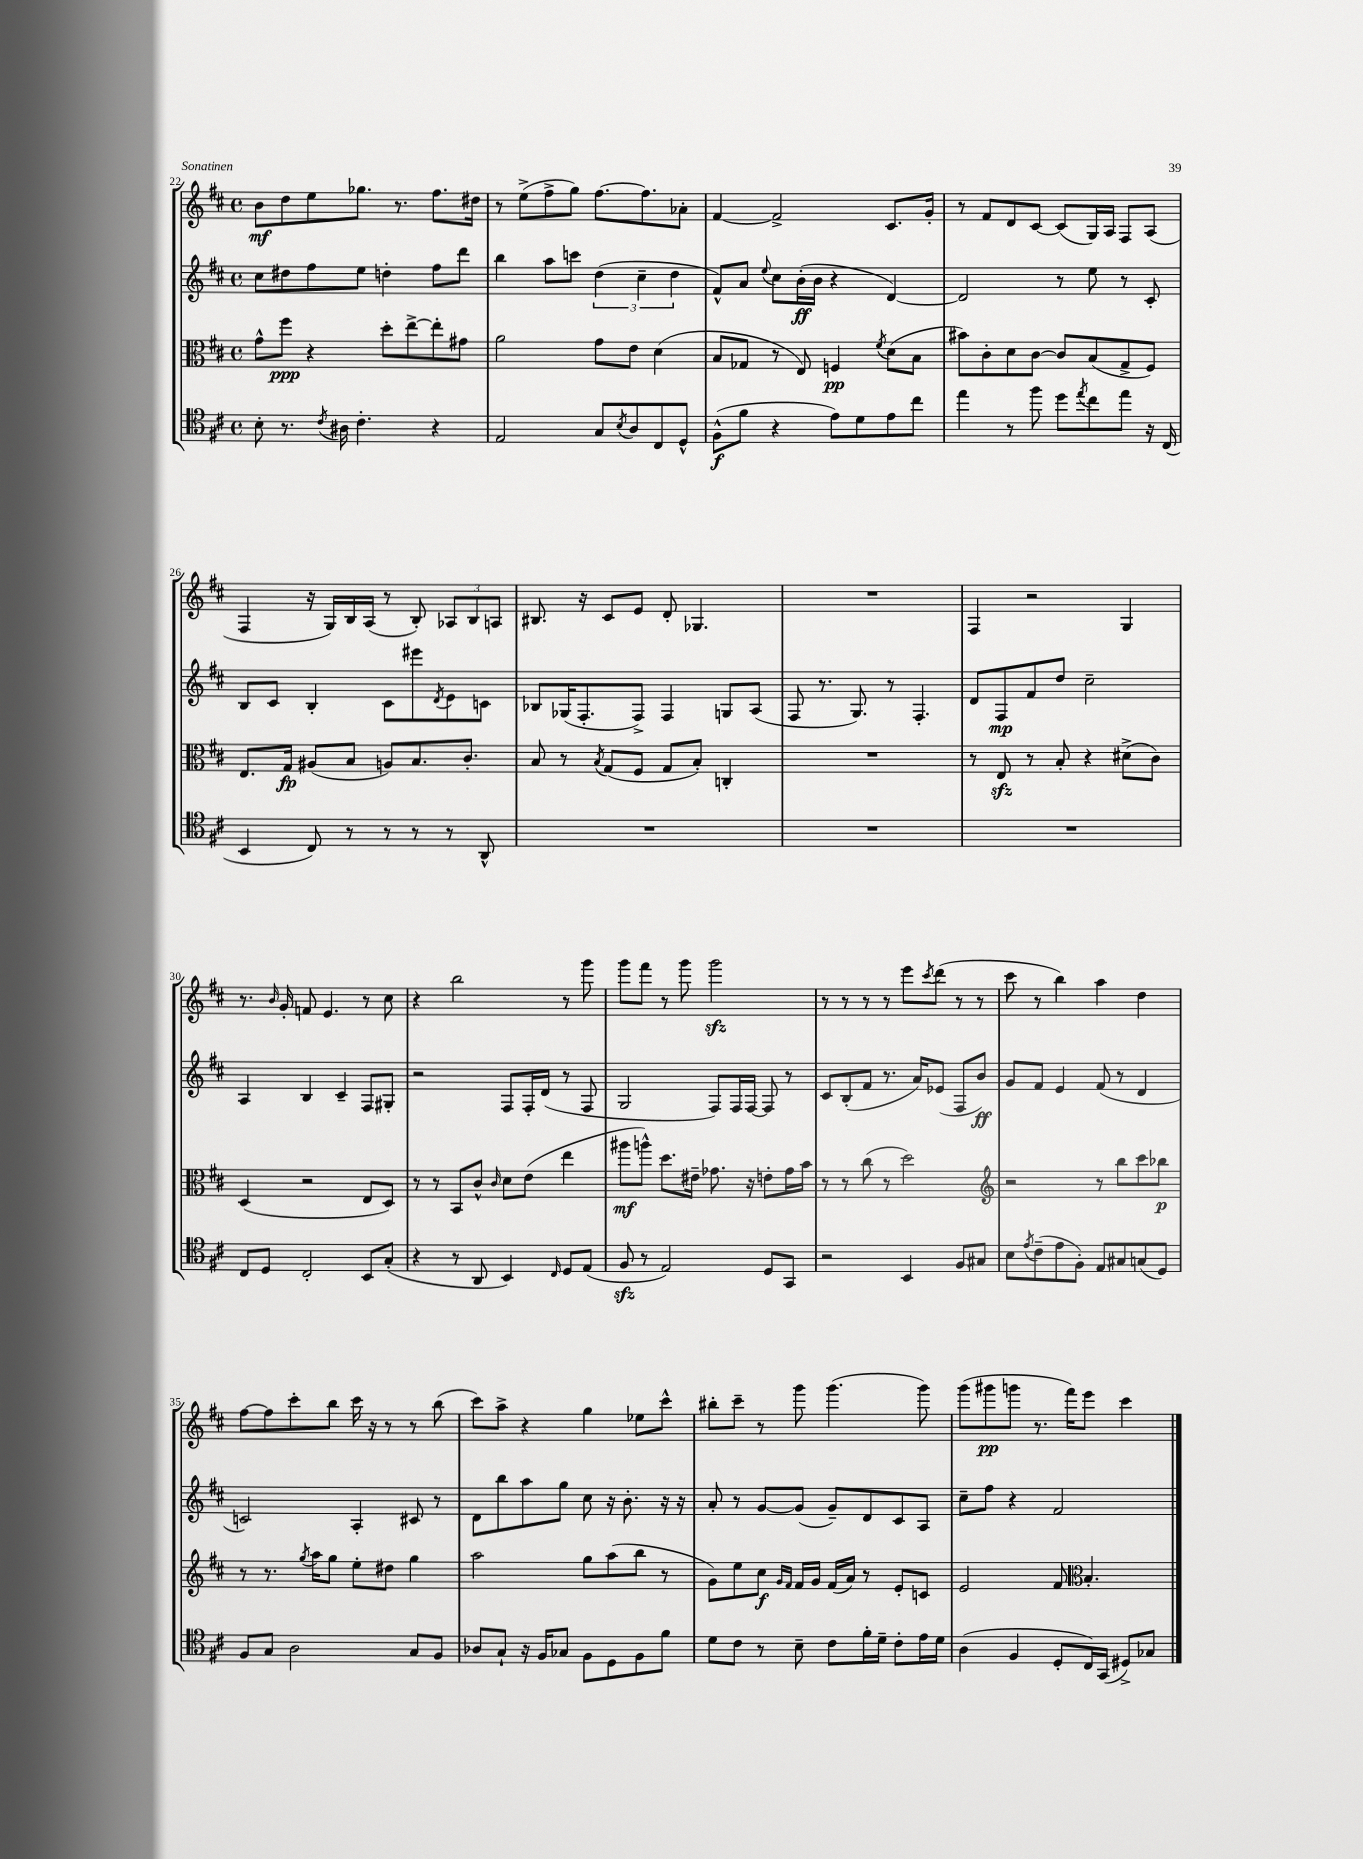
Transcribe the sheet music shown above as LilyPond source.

<<
\new StaffGroup <<
\new Staff = "s0" {
    \clef treble \key d \major \defaultTimeSignature \time 4/4
    b'8\mf d''8 e''8 ges''8. r8. fis''8. dis''16 |
    r8 e''8->( fis''8-> g''8) fis''8.~ fis''8. aes'8-. |
    fis'4~ fis'2-> cis'8. g'16-. |
    r8 fis'8 d'8 cis'8~ cis'8( g16) a16 fis8 a8( |
    fis4 r16 g16) b16 a16( r8 b8-.) \tuplet 3/2 { aes8 b8 a8 } |
    bis8. r16 cis'8 e'8 d'8-. ges4. |
    R1 |
    fis4 r2 g4 |
    r8. \grace { b'16 } g'16-. f'8 e'4. r8 cis''8 |
    r4 b''2 r8 g'''8 |
    g'''8 fis'''8 r8 g'''8 g'''2\sfz |
    r8 r8 r8 r8 e'''8 \acciaccatura { cis'''8 } d'''8( r8 r8 |
    cis'''8 r8 b''4) a''4 d''4 |
    fis''8~ fis''8 cis'''8-. b''8 cis'''16 r16 r8 r8 b''8( |
    cis'''8) a''8-> r4 g''4 ees''8 cis'''8-^ |
    bis''8-. cis'''8-- r8 g'''8 g'''4.( g'''8) |
    g'''8( gis'''8\pp g'''8 r8. fis'''16) e'''8 cis'''4 \bar "|." |
}
\new Staff = "s1" {
    \clef treble \key d \major \defaultTimeSignature \time 4/4
    cis''8 dis''8 fis''8 e''8 d''4-. fis''8 d'''8 |
    b''4 a''8 c'''8 \tuplet 3/2 { d''4( cis''4-- d''4 } |
    fis'8-^) a'8 \appoggiatura { e''8 } cis''8 b'16-.\ff( b'16 r4 d'4~) |
    d'2 r8 e''8 r8 cis'8-. |
    b8 cis'8 b4-. cis'8 eis'''8 \acciaccatura { d'8 } e'8 c'8 |
    bes8 ges16( fis8.-. fis8->) fis4 g8 a8( |
    fis8 r8. g8.) r8 fis4.-. |
    d'8 fis8\mp fis'8 d''8 cis''2-- |
    a4 b4 cis'4-- fis8 gis8-. |
    r2 fis8 fis16-. d'16( r8 fis8 |
    g2 fis8) fis16 fis16~ fis8 r8 |
    cis'8 b8-.( fis'8 r8. a'16) ees'8( fis8 b'8\ff) |
    g'8 fis'8 e'4 fis'8( r8 d'4 |
    c'2) a4-. cis'8 r8 |
    d'8 b''8 a''8 g''8 cis''8 r16 b'8.-. r16 r16 |
    a'8-. r8 g'8~ g'8( g'8--) d'8 cis'8 a8 |
    cis''8-- fis''8 r4 fis'2 \bar "|." |
}
\new Staff = "s2" {
    \clef alto \key d \major \defaultTimeSignature \time 4/4
    g'8-^ fis''8\ppp r4 d''8-. e''8~-> e''8-. gis'8 |
    a'2 g'8 e'8 d'4( |
    b8 ges8 r8 e8) f4\pp \acciaccatura { fis'8 } d'8( b8 |
    bis'8) cis'8-. d'8 cis'8~ cis'8 b8( g8-> fis8) |
    e8. g16\fp ais8( b8 a8) b8. cis'8.-. |
    b8 r8 \acciaccatura { b8 } g8( fis8 g8 b8-.) c4-. |
    R1 |
    r8 e8\sfz r8 b8-. r4 dis'8->( cis'8) |
    d4( r2 e8 d8) |
    r8 r8 b,8 cis'8-^ \grace { cis'16 } d'8 e'8( e''4 |
    ais''8\mf a''8-^) d''8. eis'16-- ges'8. r16 e'8-. ges'16 b'16 |
    r8 r8 cis''8( r8 d''2) |
    \clef treble r2 r8 b''8 cis'''8 bes''8\p |
    r8 r8. \acciaccatura { g''8 } a''16 g''8 e''8-. dis''8 g''4 |
    a''2 g''8 a''8( b''8 r8 |
    g'8) e''8 cis''8\f \grace { g'16 fis'16 } fis'16 g'16 fis'16( a'16) r8 e'8-. c'8 |
    e'2 fis'8 \clef alto b4.-. \bar "|." |
}
\new Staff = "s3" {
    \clef tenor \key d \major \defaultTimeSignature \time 4/4
    b8-. r8. \acciaccatura { cis'8 } ais16 cis'4.-. r4 |
    e2 g8 \acciaccatura { b8 } a8 cis8 d8-^ |
    fis8-^\f( fis'8 r4 e'8) d'8 e'8 cis''8 |
    e''4 r8 fis''8 d''8 \acciaccatura { e''8 } cis''8 e''8 r16 cis16( |
    b,4 cis8) r8 r8 r8 r8 a,8-^ |
    R1 |
    R1 |
    R1 |
    cis8 d8 cis2-. b,8 g8-.( |
    r4 r8 a,8 b,4) \grace { cis16 } d8 e8( |
    fis8\sfz r8 e2) d8 g,8 |
    r2 b,4 fis8 gis8 |
    b8 \acciaccatura { e'8 } cis'8--( e'8 fis8-.) e8 gis8 g8( d8) |
    fis8 g8 a2 g8 fis8 |
    aes8 g8-! r16 fis16 ges8 fis8 d8 fis8 fis'8 |
    d'8 cis'8 r8 b8-- cis'8 fis'16-. d'16-- cis'8-. e'16 d'16 |
    a4( fis4 d8-. cis16) g,16( dis8->) ges8 \bar "|." |
}
>>
>>
\layout { \context { \Score currentBarNumber = #22 } }
